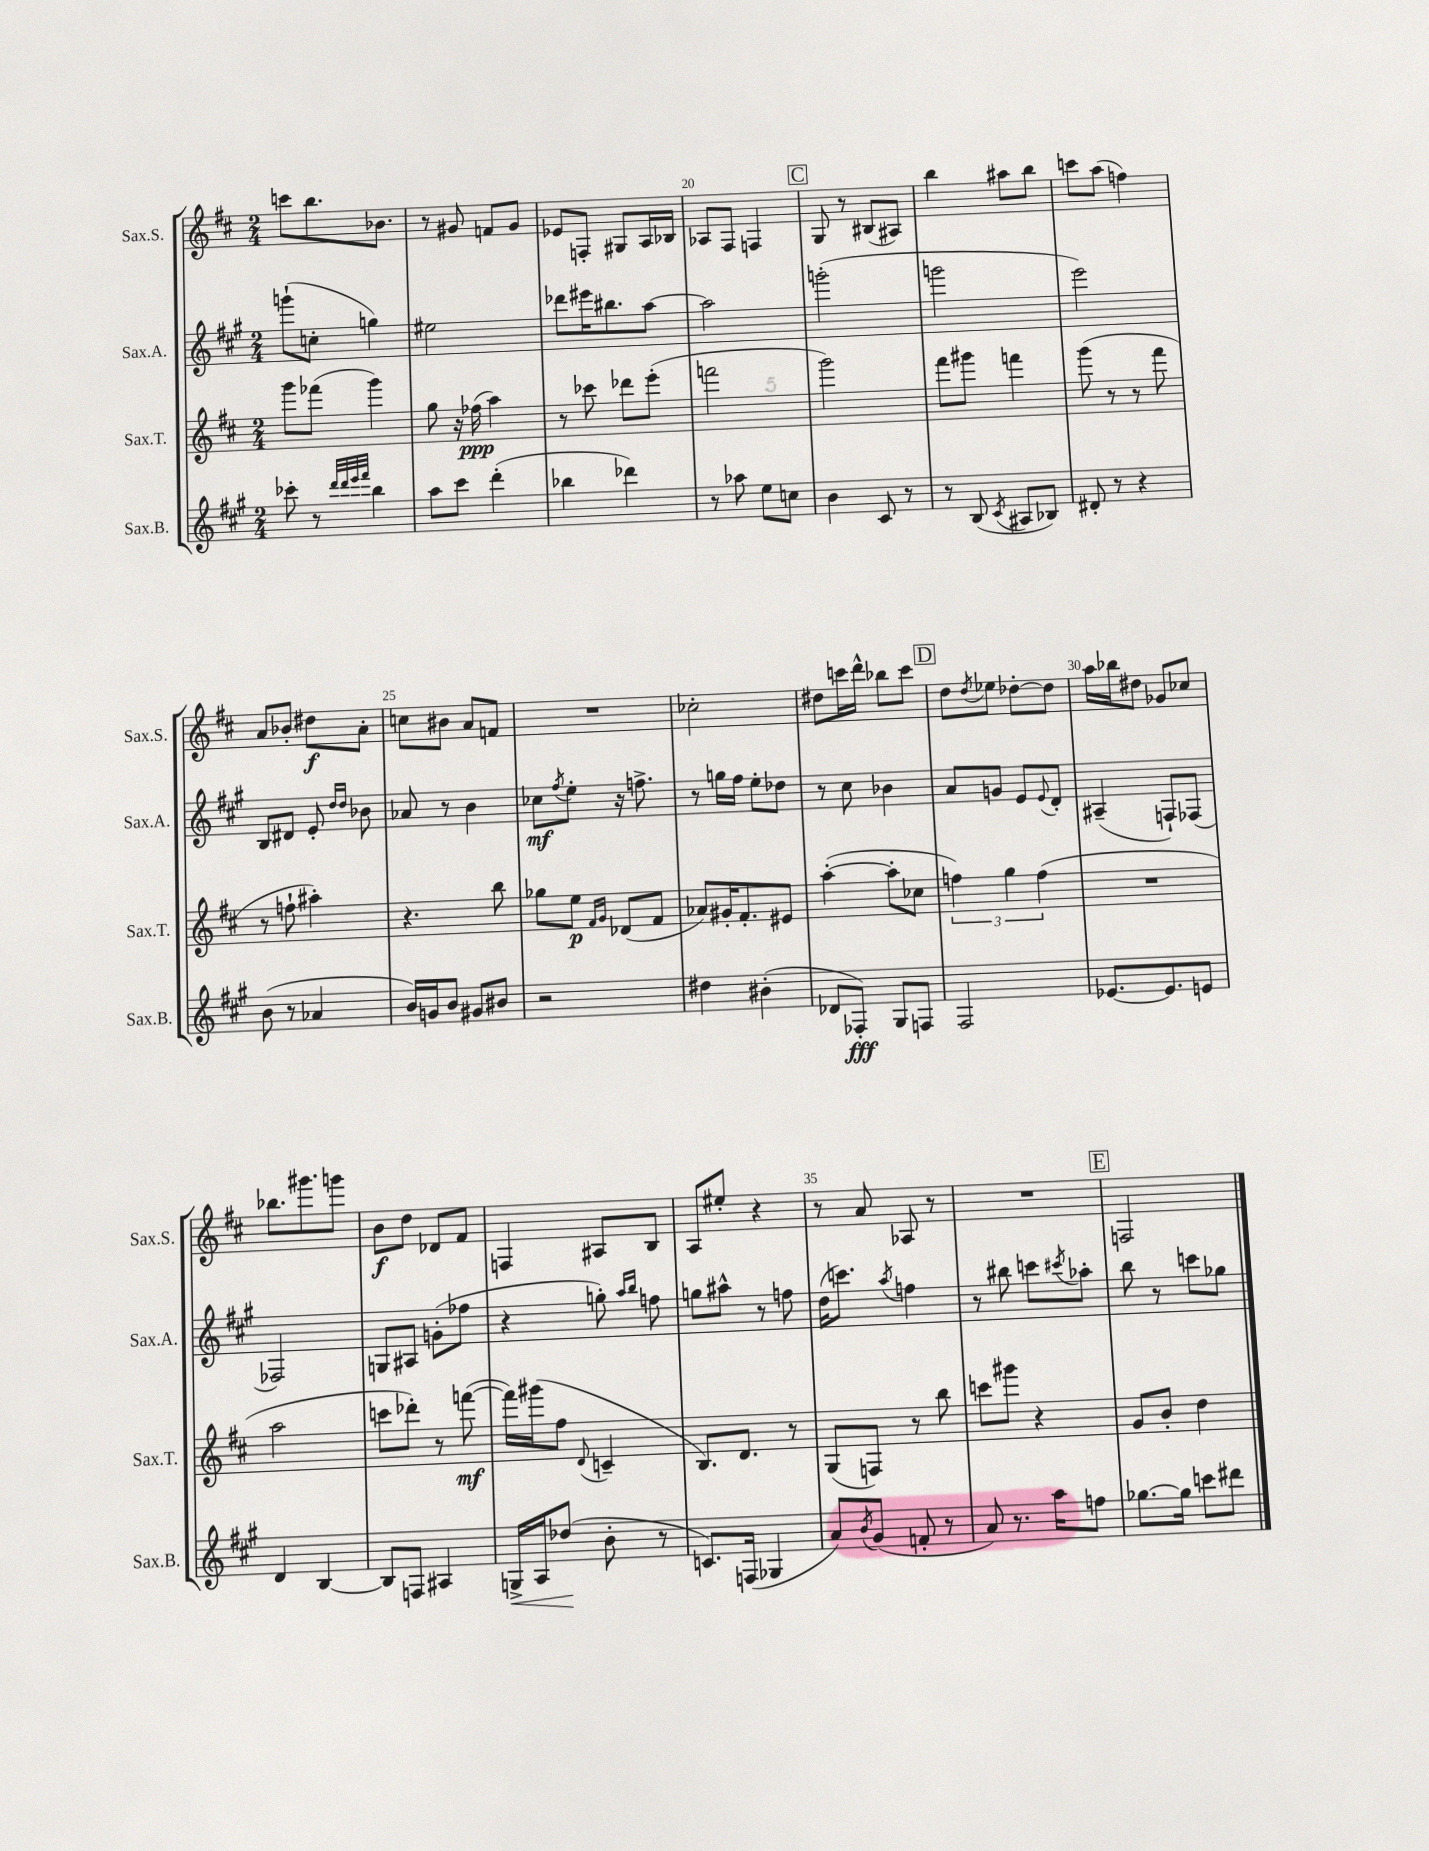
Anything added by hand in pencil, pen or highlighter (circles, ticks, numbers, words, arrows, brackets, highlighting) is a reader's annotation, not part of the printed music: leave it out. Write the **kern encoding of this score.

**kern	**dynam	**kern	**dynam	**kern	**dynam	**kern	**dynam
*part4	*part4	*part3	*part3	*part2	*part2	*part1	*part1
*staff4	*staff4	*staff3	*staff3	*staff2	*staff2	*staff1	*staff1
*I"Sax.B.	*	*I"Sax.T.	*	*I"Sax.A.	*	*I"Sax.S.	*
*I'Sax.B.	*	*I'Sax.T.	*	*I'Sax.A.	*	*I'Sax.S.	*
*clefG2	*	*clefG2	*	*clefG2	*	*clefG2	*
*k[f#c#g#]	*	*k[f#c#]	*	*k[f#c#g#]	*	*k[f#c#]	*
*M2/4	*	*M2/4	*	*M2/4	*	*M2/4	*
=17	=17	=17	=17	=17	=17	=17	=17
8ccc-X'\	.	8ggg\L	.	(8gggn`\L	.	8cccn\L	.
8r	.	(8fff-X\J	.	8ccn'\J	.	8.bb\	.
32qqddd/LLL	.	.	.	.	.	.	.
32qqddd/	.	.	.	.	.	.	.
32qqeee/	.	.	.	.	.	.	.
32qqfff#/JJJ	.	.	.	.	.	.	.
4bb\	.	4ggg\)	.	4ggn\)	.	.	.
.	.	.	.	.	.	8.b-X\J	.
=18	=18	=18	=18	=18	=18	=18	=18
8aa\L	.	8gg\	.	2ee#X\	.	8r	.
8ccc#\J	.	16r	.	.	.	8g#X/	.
.	.	(16ff-X\	ppp	.	.	.	.
(4ddd'\	.	4aa\)	.	.	.	8fn/L	.
.	.	.	.	.	.	8g#/J	.
=19	=19	=19	=19	=19	=19	=19	=19
4bb-X\	.	8r	.	8ddd-X\L	.	8e-X/L	.
.	.	8ccc-X\	.	16eee#X\K	.	8Fn'/J	.
.	.	.	.	8.bb#X\	.	.	.
4ddd-X\)	.	8ddd-X\L	.	.	.	8G#X/L	.
.	.	(8eee'\J	.	[8aa\J	.	16A/L	.
.	.	.	.	.	.	16B-X/JJ	.
=20	=20	=20	=20	=20	=20	=20	=20
8r	.	2fffn\	.	2aa\]	.	8A-X/L	.
8aa-X\	.	.	.	.	.	8F#/J	.
8ee\L	.	.	.	.	.	4Fn/	.
8ccn\J	.	.	.	.	.	.	.
!!LO:REH:place=s1:t=C
=21	=21	=21	=21	=21	=21	=21	=21
4b\	.	2ggg\)	.	(2gggn'\	.	8G/	.
.	.	.	.	.	.	8r	.
8c#/	.	.	.	.	.	(8B#X/L	.
8r	.	.	.	.	.	8A#X/J)	.
=22	=22	=22	=22	=22	=22	=22	=22
8r	.	8fff#\L	.	2gggn\	.	4bb\	.
(8B/	.	8ggg#X\J	.	.	.	.	.
8qc#/	.	.	.	.	.	.	.
8A#X/L	.	4fffn\	.	.	.	8aa#X\L	.
8B-X/J)	.	.	.	.	.	8bb\J	.
=23	=23	=23	=23	=23	=23	=23	=23
8d#X'/	.	(8ggg\	.	2eee\)	.	8cccn\L	.
8r	.	8r	.	.	.	(8aa\J	.
4r	.	8r	.	.	.	4ffn\)	.
.	.	8fff#\	.	.	.	.	.
!!LO:LB:g=z
=24	=24	=24	=24	=24	=24	=24	=24
(8b\	.	8r	.	8B/L	.	8a/L	.
8r	.	8ffn`\	.	8d#X/J	.	8b-X'/J	.
4a-X/	.	4aa#X'\)	.	8e'/	.	8dd#X\L	f
.	.	.	.	16qqdd/LL	.	.	.
.	.	.	.	16qqdd/JJ	.	.	.
.	.	.	.	8b-X\	.	8a'\J	.
=25	=25	=25	=25	=25	=25	=25	=25
16b/LL)	.	4.r	.	8a-X/	.	8ccn\L	.
16gn/J	.	.	.	.	.	.	.
8b/J	.	.	.	8r	.	8b#X\J	.
8g#X/L	.	.	.	4b\	.	8a/L	.
8b#X/J	.	8bb\	.	.	.	8fn/J	.
=26	=26	=26	=26	=26	=26	=26	=26
2r	.	8gg-X\L	.	8cc-X\L	mf	2r	.
.	.	.	.	8qff#/	.	.	.
.	.	8ee\J	p	8ee'\J	.	.	.
.	.	16qqf#/LL	.	.	.	.	.
.	.	16qqg/JJ	.	.	.	.	.
.	.	(8d-X/L	.	16r	.	.	.
.	.	.	.	8.ffn^\	.	.	.
.	.	8f#/J	.	.	.	.	.
=27	=27	=27	=27	=27	=27	=27	=27
4dd#X\	.	8a-X/L)	.	8r	.	2cc-X'\	.
.	.	16g#X'/K	.	16ggn\LL	.	.	.
.	.	8.f#'/	.	16ff#\JJ	.	.	.
(4b#X'\	.	.	.	8ee'\L	.	.	.
.	.	8e#X/J	.	8dd-X\J	.	.	.
=28	=28	=28	=28	=28	=28	=28	=28
8d-X/L	.	([4aa'\	.	8r	.	8dd#X\L	.
8F-X'/J)	fff	.	.	8cc#\	.	16cccn\L	.
.	.	.	.	.	.	16ddd^^\JJ	.
8G#/L	.	8aa'\L]	.	4b-X\	.	8bb-X\L	.
8Fn/J	.	8cc-X\J	.	.	.	8ccc\J	.
!!LO:REH:place=s1:t=D
=29	=29	=29	=29	=29	=29	=29	=29
2F#/	.	6ffn\)	.	8a/L	.	8dd\L	.
.	.	.	.	.	.	8qdd/	.
.	.	.	.	8gn/J	.	8ee-X\J	.
.	.	6gg\	.	.	.	.	.
.	.	.	.	8e/L	.	[8dd-X'\L	.
.	.	(6ff\	.	.	.	.	.
.	.	.	.	8qqe/	.	.	.
.	.	.	.	8d'/J	.	8dd-\J]	.
=30	=30	=30	=30	=30	=30	=30	=30
[8.e-X/L	.	2r	.	(4A#X~/	.	16aa\LL	.
.	.	.	.	.	.	16bb-X\J	.
.	.	.	.	.	.	8dd#X\J	.
8.e-/]	.	.	.	.	.	.	.
.	.	.	.	8Fn`/L)	.	8g-X/L	.
8en/J	.	.	.	(8F-X/J	.	8cc-X/J	.
!!LO:LB:g=z
=31	=31	=31	=31	=31	=31	=31	=31
4d/	.	2aa\	.	2F-X/)	.	8.bb-X\L	.
.	.	.	.	.	.	8.ggg#X\	.
[4B/	.	.	.	.	.	.	.
.	.	.	.	.	.	8gggn\J	.
=32	=32	=32	=32	=32	=32	=32	=32
8B/L]	.	8cccn\L	.	8Gn/L	.	8b\L	f
8Fn/J	.	8ddd-X'\J)	.	8A#X/J	.	8dd\J	.
4A#X/	.	8r	.	(8gn'\L	.	8d-X/L	.
.	.	([8fffn\	mf	8ff-X\J	.	8f#/J	.
=33	=33	=33	=33	=33	=33	=33	=33
!	!LO:HP:b	!	!	!	!	!	!
16Gn^/LL	<	16fff\LL])	.	4r	.	4Fn/	.
16A/J	.	(16ggg#X\J	.	.	.	.	.
(8dd-X/J	.	8ff#\J	.	.	.	.	.
.	.	8qqd/	.	.	.	.	.
8b'\	[	4cn~/	.	8ggn'\)	.	8A#X/L	.
.	.	.	.	16qqaa/LL	.	.	.
.	.	.	.	16qqbb/JJ	.	.	.
8r	.	.	.	8ffn\	.	8B/J	.
=34	=34	=34	=34	=34	=34	=34	=34
8.cn/L)	.	8.B/L)	.	8ggn\L	.	8A/L	.
.	.	.	.	8aa#X^^\J	.	8ee#X'/J	.
(16Fn/Jk	.	8.d/J	.	.	.	.	.
4G-X/	.	.	.	8r	.	4r	.
.	.	8r	.	8ffn\	.	.	.
=35	=35	=35	=35	=35	=35	=35	=35
8a/L)	.	(8G/L	.	(16dd\KL	.	8r	.
.	.	.	.	8.cccn\J)	.	.	.
8qb/	.	.	.	.	.	.	.
(8g#/J	.	8Fn/J)	.	.	.	8a/	.
.	.	.	.	8qaa/	.	.	.
8fn'/	.	8r	.	4ffn\	.	8A-X/	.
8r	.	8bb\	.	.	.	8r	.
=36	=36	=36	=36	=36	=36	=36	=36
8a/)	.	8cccn\L	.	8r	.	2r	.
8.r	.	8ggg#X\J	.	8bb#X\	.	.	.
.	.	4r	.	8cccn\L	.	.	.
16aa\KL	.	.	.	.	.	.	.
.	.	.	.	8qccc#X/	.	.	.
8ffn\J	.	.	.	8aa-X'\J	.	.	.
!!LO:REH:place=s1:t=E
=37	=37	=37	=37	=37	=37	=37	=37
[8.gg-X\L	.	8g/L	.	8bb\	.	2Fn/	.
.	.	8b'/J	.	8r	.	.	.
16gg-\Jk]	.	.	.	.	.	.	.
8cccn\L	.	4dd\	.	8cccn\L	.	.	.
8ddd#X\J	.	.	.	8gg-X\J	.	.	.
==	==	==	==	==	==	==	==
*-	*-	*-	*-	*-	*-	*-	*-
